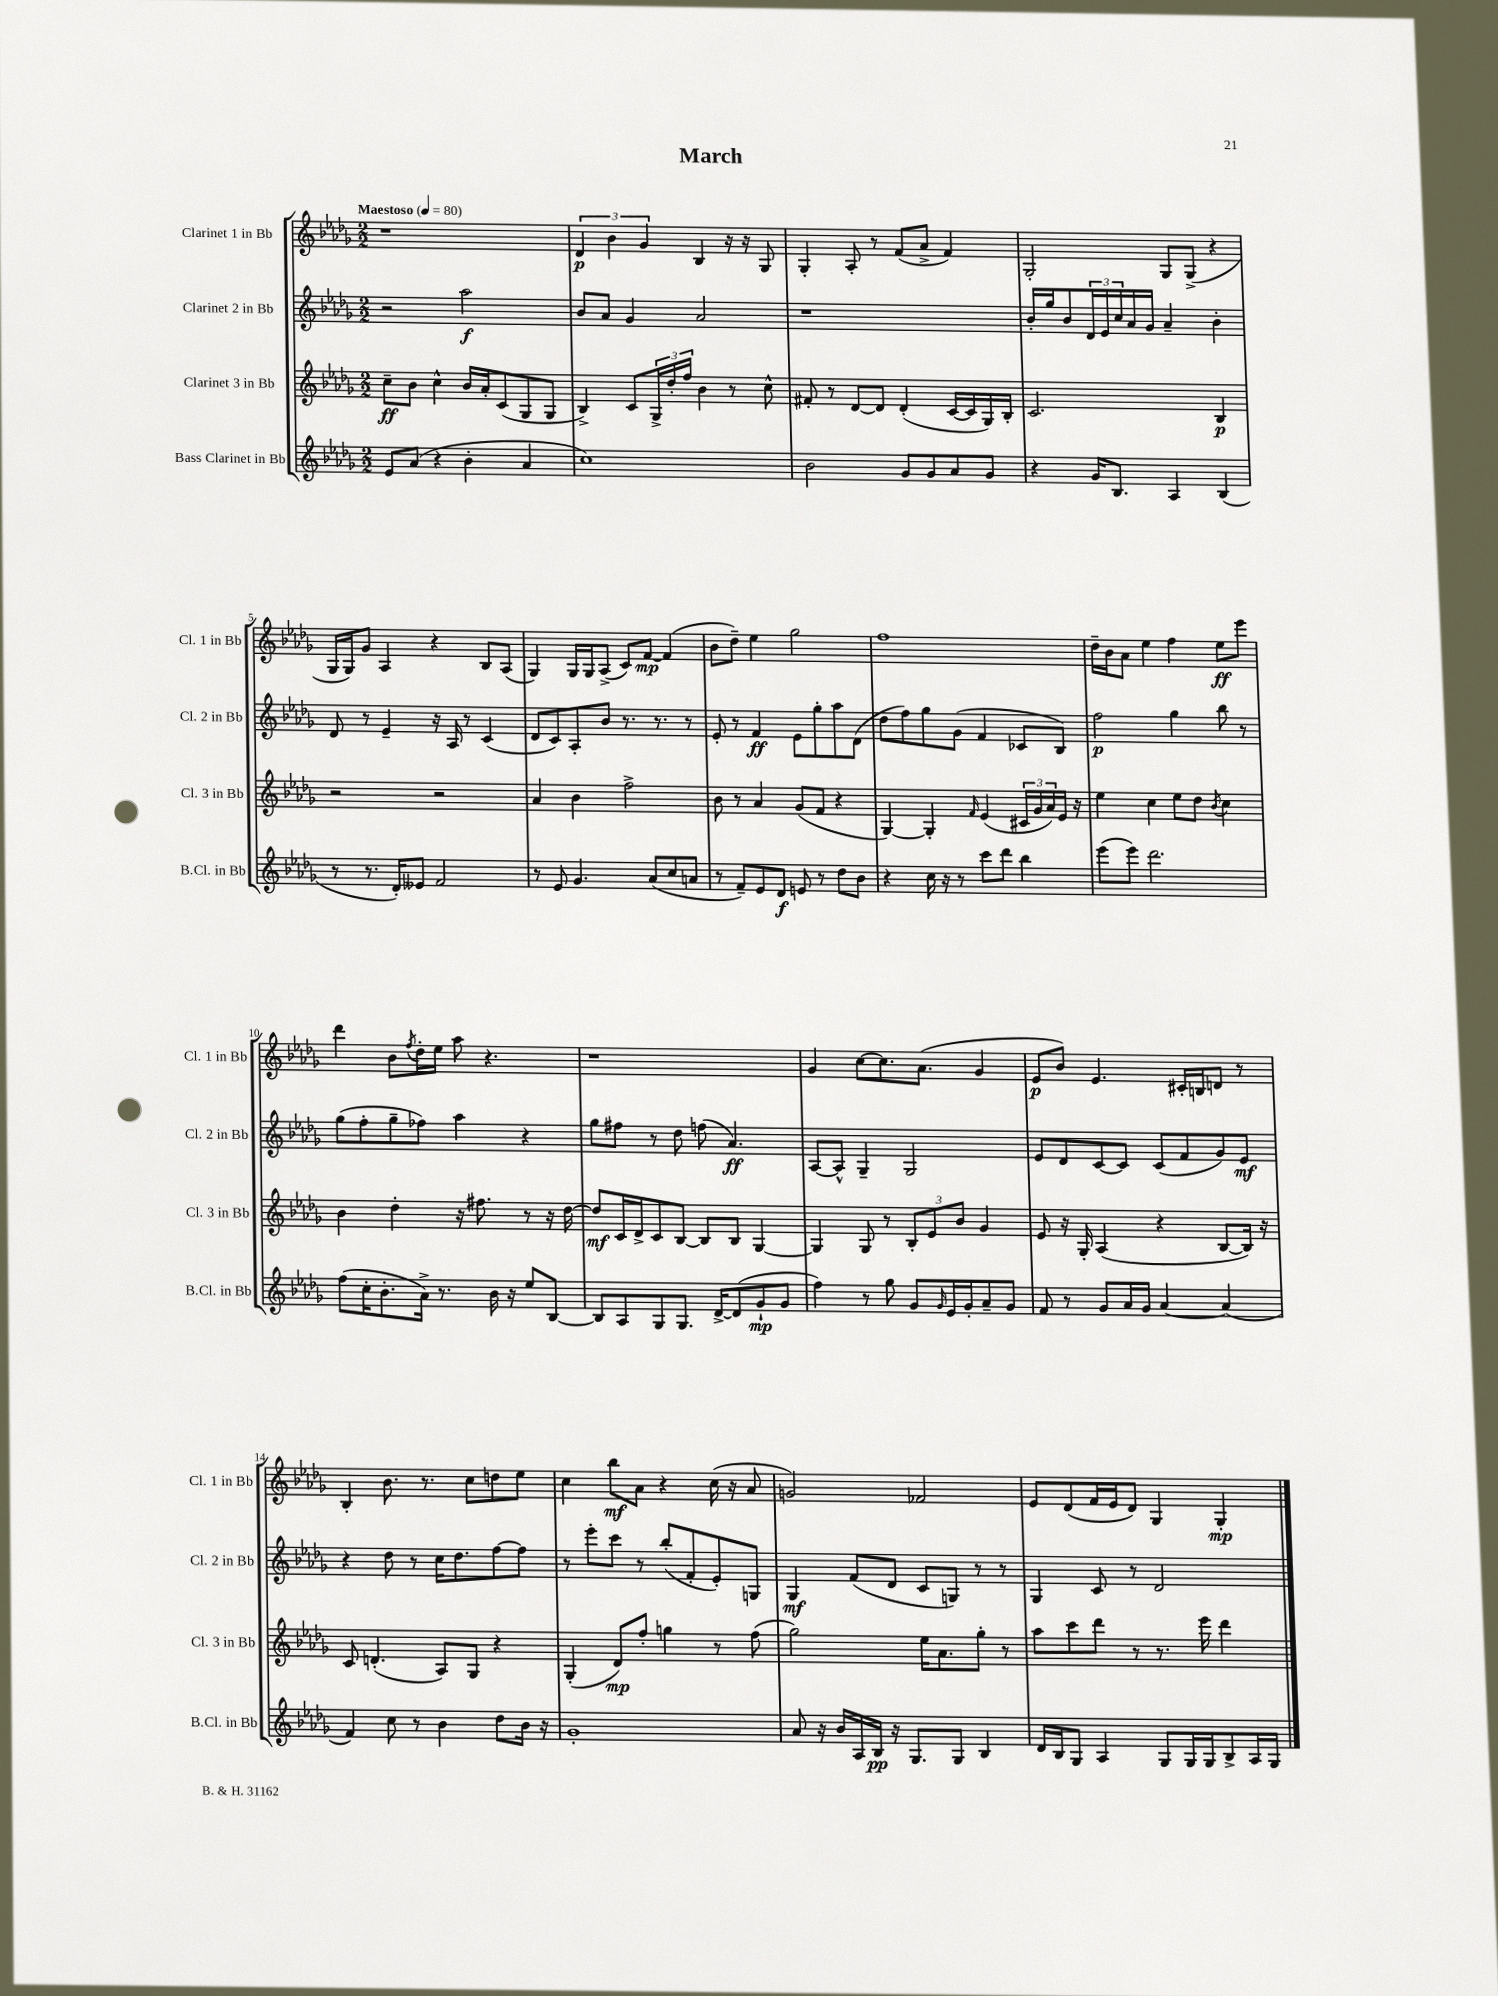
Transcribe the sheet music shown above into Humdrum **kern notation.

**kern	**kern	**kern	**kern
*staff4	*staff3	*staff2	*staff1
*clefG2	*clefG2	*clefG2	*clefG2
*k[b-e-a-d-g-]	*k[b-e-a-d-g-]	*k[b-e-a-d-g-]	*k[b-e-a-d-g-]
*M2/2	*M2/2	*M2/2	*M2/2
*MM80	*MM80	*MM80	*MM80
8e-	8cc~	2r	1r
(8a-	8b-	.	.
4r	4cc^^	.	.
4b-'	16b-	2aa-	.
.	16a-'	.	.
.	(8c	.	.
4a-	8G-	.	.
.	8G-	.	.
=	=	=	=
1cc)	4B-^)	8b-	6d-
.	.	8a-	.
.	.	.	6b-
.	8c	4g-	.
.	.	.	6g-
.	24G-^	.	.
.	24dd-'	.	.
.	24ff	.	.
.	4b-	2a-	4B-
.	8r	.	16r
.	.	.	16r
.	8cc^^	.	8G-
=	=	=	=
2b-	8f#'	1r	4G-'
.	8r	.	.
.	[8d-	.	8A-'
.	8d-]	.	8r
8g-	(4d-'	.	(8f
8g-	.	.	8a-^
8a-	[16c	.	4f)
.	16c]	.	.
8g-	16G-)	.	.
.	16B-'	.	.
=	=	=	=
4r	2.c	16b-'	2G-'
.	.	16gg-	.
.	.	8b-	.
16g-	.	24d-	.
.	.	24e-	.
8.B-	.	.	.
.	.	24cc	.
.	.	16a-	.
.	.	16g-	.
4A-	.	4a-~	8G-
.	.	.	(8G-^
(4B-	4B-	4b-'	4r
=	=	=	=
8r	2r	8d-	16G-
.	.	.	16G-)
8.r	.	8r	8g-
.	.	4e-~	4A-
16d-')	.	.	.
8e--	.	.	.
2f	2r	16r	4r
.	.	16A-	.
.	.	8r	.
.	.	(4c	8B-
.	.	.	(8A-
=	=	=	=
8r	4a-	8d-	4G-)
8e-	.	8c)	.
4.g-	4b-	8A-'	16G-
.	.	.	16G-
.	.	8b-	(8A-^
.	2ff^	8.r	8c)
(8a-	.	.	[8f
.	.	8.r	.
8cc	.	.	(4f]
8a	.	8r	.
=	=	=	=
8r	8b-	8e-'	8b-
8f~)	8r	8r	8dd-~)
8e-	4a-	4f	4ee-
8d-	.	.	.
8e	(8g-	8e-	2gg-
8r	8f	8gg-'	.
8dd-	4r	8aa-	.
8b-	.	(8d-	.
=	=	=	=
4r	[4G-)	8dd-	1ff
.	.	8ff)	.
16cc	4G-']	8gg-	.
16r	.	.	.
8r	.	(8g-	.
.	16qqf	.	.
8ccc	(4e-	4f	.
8ddd-	.	.	.
4bb-	24c#	8c-	.
.	24g-	.	.
.	24a-)	.	.
.	16e-	8B-)	.
.	16r	.	.
=	=	=	=
(8eee-	4ee-	2ff	16dd-~
.	.	.	16b-
8eee-)	.	.	8a-
2.ddd-	4cc	.	4ee-
.	8ee-	4gg-	4ff
.	8dd-	.	.
.	8qb-	.	.
.	4cc	8bb-	8ee-
.	.	8r	8eee-
=	=	=	=
(8ff	4b-	(8gg-	4ddd-
16cc'	.	8ff'	.
8.b-'	.	.	.
.	4dd-'	8gg-~	8b-
.	.	.	8qff
16a-^)	.	8ff-)	16dd-'
8.r	.	.	16ee-
.	16r	4aa-	8aa-
.	8.ff#	.	.
16b-	.	.	4.r
16r	.	.	.
8ee-	8r	4r	.
[8B-	16r	.	.
.	[16dd-	.	.
=	=	=	=
8B-]	8dd-]	8gg-	1r
8A-	16c	8ff#	.
.	16d-^	.	.
8G-	8c	8r	.
8.G-	[8B-	8dd-	.
.	8B-]	(8ff	.
[16d-^	.	.	.
(8d-]	8B-	4.a-)	.
8g-`	[4G-	.	.
8g-	.	.	.
=	=	=	=
4ff)	4G-]	[8A-	4g-
.	.	8A-^^]	.
8r	8G-	4G-~	[8cc
8gg-	8r	.	8.cc]
8g-	12B-'	2G-	.
.	.	.	(8.a-
.	12e-	.	.
16qqg-	.	.	.
16e-	.	.	.
.	12b-	.	.
16g-'	.	.	.
8a-~	4g-	.	4g-
8g-	.	.	.
=	=	=	=
8f	8e-	8e-	8e-
8r	16r	8d-	8b-)
.	16G-'	.	.
8g-	(4A-	[8c	4.e-
16a-	.	8c]	.
16g-	.	.	.
[4a-	4r	(8c	.
.	.	8f	16c#'
.	.	.	16B
(4a-]	[8B-	8g-)	8d
.	16B-])	8e-	8r
.	16r	.	.
=	=	=	=
4f)	8c	4r	4B-'
.	(4.d'	.	.
8cc	.	8dd-	8.b-
8r	.	8r	.
.	.	.	8.r
4b-	8A-)	16cc	.
.	.	8.dd-	.
.	8G-	.	8cc
8dd-	4r	[8ff	8dd
16b-	.	8ff]	8ee-
16r	.	.	.
=	=	=	=
1g-'	(4G-'	8r	4cc
.	.	8eee-'	.
.	8d-)	8ccc	8bb-
.	8ff'	8r	8a-
.	4gg	(8bb-'	4r
.	.	8f'	.
.	8r	8e-')	(16cc
.	.	.	16r
.	(8ff	8G	8a-
=	=	=	=
8a-	2gg-)	4G-	2g)
16r	.	.	.
16b-	.	.	.
16A-	.	(8f	.
16B-	.	.	.
16r	.	8d-	.
8.G-	.	.	.
.	16ee-	8c	2f-
.	8.a-	.	.
8G-	.	8G)	.
4B-	8gg-'	8r	.
.	8r	8r	.
=	=	=	=
16d-	8aa-	4G-	8e-
16B-	.	.	.
8G-	8ccc	.	(8d-
4A-	8ddd-	8c	16f
.	.	.	16e-
.	8r	8r	8d-)
8G-	8.r	2d-	4G-
16G-	.	.	.
16G-	16eee-	.	.
8B-^	4ddd-	.	4G-'
16A-	.	.	.
16G-	.	.	.
==	==	==	==
*-	*-	*-	*-
